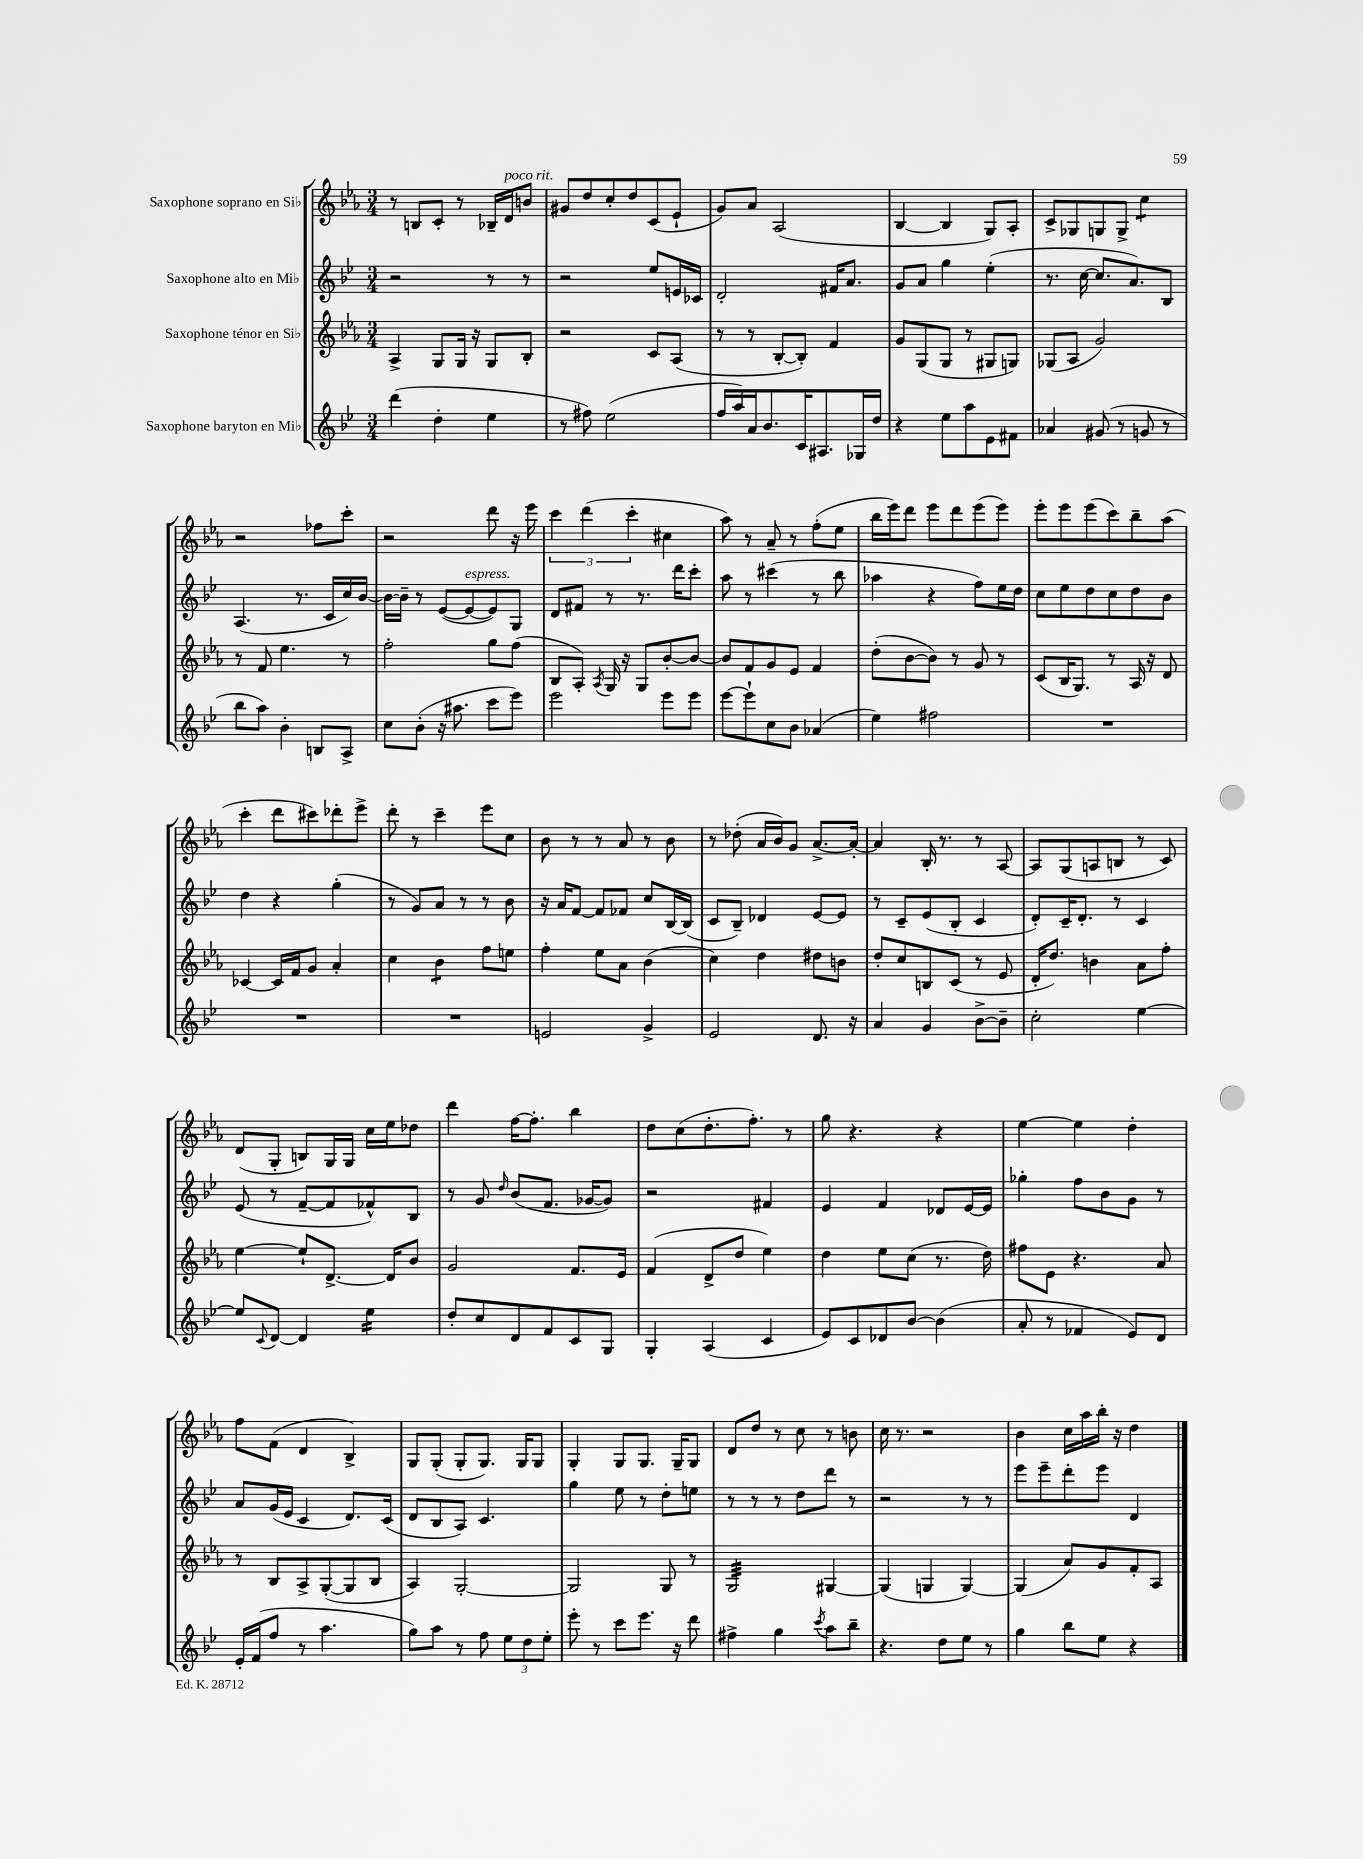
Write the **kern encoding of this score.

**kern	**kern	**kern	**kern
*part4	*part3	*part2	*part1
*staff4	*staff3	*staff2	*staff1
*I"Saxophone baryton en Mi♭	*I"Saxophone ténor en Si♭	*I"Saxophone alto en Mi♭	*I"Saxophone soprano en Si♭
*clefG2	*clefG2	*clefG2	*clefG2
*k[b-e-]	*k[b-e-a-]	*k[b-e-]	*k[b-e-a-]
*M3/4	*M3/4	*M3/4	*M3/4
=22	=22	=22	=22
(4ddd\	4A-^/	2r	8r
.	.	.	8Bn/L
4dd'\	8G/L	.	8c'/J
.	16G/Jk	.	8r
.	16r	.	.
4ee-\	8G/L	8r	16B-X~/LL
!	!	!	!LO:TX:a:i:t=poco rit.
.	.	.	16d/J
.	8B-'/J	8r	8bn/J
=23	=23	=23	=23
8r	2r	2r	8g#X/L
8ff#X\)	.	.	8dd/
(2ee-\	.	.	8cc'/
.	.	.	8dd/
.	8c/L	8ee-/L	(8c/
.	(8A-/J	16en/L	8e-`/J
.	.	16c-X/JJ	.
=24	=24	=24	=24
16ff/LL	8r	2d'/	8g/L)
16aa/)	.	.	.
16a/J	8r	.	8a-/J
8.b-/	.	.	.
.	[8B-'/L	.	(2A-/
16c/K	8B-'/J])	.	.
8.A#X/	.	.	.
.	4f/	16f#X/KL	.
.	.	8.a/J	.
16G-X/L	.	.	.
16dd/JJ	.	.	.
=25	=25	=25	=25
4r	8g/L	8g/L	[4B-/
.	(8G/	8a/J	.
8ee-\L	8G/J	4gg\	4B-/]
8aa\	8r	.	.
8e-\	8G#X/L	(4ee-'\	8G/L)
8f#X\J	8Gn/J)	.	8A-'/J
=26	=26	=26	=26
4a-X/	(8G-X/L	8.r	8c^/L
.	8A-/J	.	8G-X/
.	.	[16cc\	.
(8g#X/	2g/)	8.cc/L]	8Gn/
8r	.	.	8G^/J
.	.	8.a/)	.
*	*	*	*tremolo
8gn/	.	.	8cc\L
8r	.	8B-/J	8cc\J
*	*	*	*Xtremolo
!!LO:LB:g=z
=27	=27	=27	=27
8bb-\L	8r	(4.A/	2r
8aa\J)	8f/	.	.
4b-'\	4.ee-\	.	.
.	.	8.r	.
8Bn/L	.	.	8ff-X\L
.	.	16c/LL	.
8A^/J	8r	16cc/)	8ccc'\J
.	.	[16b-/JJ	.
=28	=28	=28	=28
8cc\L	2ff'\	16b-\LL_	2r
.	.	16b-~\JJ]	.
(8b-'\J	.	8r	.
16r	.	([8e-/L	.
8.aa#X\	.	.	.
!	!	!LO:TX:a:i:t=espress.	!
.	.	8e-/_	.
8ccc\L	8gg\L	8e-/])	8ddd\
8eee-\J)	(8ff\J	8G/J	16r
.	.	.	16eee-\
=29	=29	=29	=29
2eee-\	8B-/L	8d/L	6ccc\
.	8A-'/J)	8f#X/J	.
.	.	.	(6ddd\
.	8qA-/	.	.
.	16G/	8r	.
.	16r	.	.
.	.	.	6ccc'\
.	8G/L	8.r	.
8eee-\L	[8b-'/	.	4cc#X\
.	.	16ddd\KL	.
8eee-\J	8b-/J_	8ccc'\J	.
=30	=30	=30	=30
[8eee-\L	8b-/L]	8aa\	8aa-\)
8eee-`\]	8f/	8r	8r
8cc\	8g/	(4ccc#X\	8a-~/
8b-\J	8e-/J	.	8r
(4a-X/	4f/	8r	(8ff'\L
.	.	8bb-\	8ee-\J
=31	=31	=31	=31
4ee-\)	(8dd'\L	4aa-X\	16bb-\LL
.	.	.	16eee-\J)
.	[8b-\	.	8ddd\J
2ff#X\	8b-\J])	4r	8eee-\L
.	8r	.	8ddd\
.	8g/	8ff\L)	(8eee-\
.	8r	16ee-\L	8eee-\J)
.	.	16dd\JJ	.
=32	=32	=32	=32
2.r	(8c/L	8cc\L	8eee-'\L
.	16B-/K	8ee-\	8eee-\
.	8.G/J)	.	.
.	.	8dd\	(8eee-\
.	8r	8cc\	8ccc\)
.	16A-/	8dd\	8bb-~\
.	16r	.	.
.	8d/	8b-\J	(8aa-\J
!!LO:LB:g=z
=33	=33	=33	=33
2.r	[4c-X/	4dd\	4ccc'\
.	16c-/LL]	4r	8ddd\L
.	16f/J	.	.
.	8g/J	.	8ccc#X\)
.	4a-'/	(4gg'\	8ddd-X'\
.	.	.	8eee-^\J
=34	=34	=34	=34
2.r	4cc\	8r	8ddd'\
.	.	8g/L)	8r
*	*tremolo	*	*
.	8b-\L	8a/J	4ccc~\
.	8b-\J	8r	.
*	*Xtremolo	*	*
.	8ff\L	8r	8eee-\L
.	8een\J	8b-\	8cc\J
=35	=35	=35	=35
2en/	4ff'\	16r	8b-\
.	.	16a/KL	.
.	.	[8f/J	8r
.	8ee-\L	8f/L]	8r
.	8a-\J	8f-X/J	8a-/
4g^/	(4b-\	8cc/L	8r
.	.	[16B-/L	8b-\
.	.	(16B-/JJ]	.
=36	=36	=36	=36
2e-/	4cc\)	8c/L	8r
.	.	8B-~/J)	(8dd-X'\
.	4dd\	4d-X/	16a-/LL
.	.	.	16b-/J)
.	.	.	8g/J
8.d/	8dd#X\L	[8e-/L	[8.a-^/L
.	8bn\J	8e-/J]	.
16r	.	.	16a-'/Jk_
=37	=37	=37	=37
4a/	8dd'/L	8r	4a-/]
.	8cc/	8c~/L	.
4g/	8Bn/	(8e-/	16B-'/
.	.	.	8.r
.	(8c/J	8B-'/J	.
[8b-^\L	8r	4c/	8r
8b-~\J]	8e-/	.	[8A-/
=38	=38	=38	=38
2cc'\	16d'/KL	8d'/L)	8A-/L]
.	8.dd/J)	.	.
.	.	16c~/K	(8G/
.	.	8.d'/J	.
.	4bn\	.	8An/
.	.	8r	8Bn/J
[4ee-\	8a-\L	4c/	8r
.	8ff'\J	.	8c/)
!!LO:LB:g=z
=39	=39	=39	=39
8ee-/L]	[4ee-\	(8e-/	(8d/L
8qqc/	.	.	.
[8d/J	.	8r	8G'/J
4d/]	8ee-`/L]	[8f~/L	8Bn/L)
.	[8.d^/J	8f/]	16G/L
.	.	.	16G/JJ
*tremolo	*	*	*
16ee-\LL	.	8f-X^^/)	16cc\LL
16ee-\	16d/KL]	.	16ee-\J
16ee-\	8b-/J	8B-/J	8dd-X\J
16ee-\JJ	.	.	.
*Xtremolo	*	*	*
=40	=40	=40	=40
8dd'/L	2g/	8r	4ddd\
8cc/	.	8g/	.
.	.	16qqdd/	.
8d/	.	(8b-/L	[16ff\KL
.	.	.	8.ff'\J]
8f/	.	8.f/J	.
8c/	8.f/L	.	4bb-\
.	.	[16g-X/KL	.
8G/J	.	8g-/J])	.
.	16e-/Jk	.	.
=41	=41	=41	=41
4G'/	(4f/	2r	8dd\L
.	.	.	(8cc\
(4A/	8d^/L	.	8.dd'\
.	8dd/J	.	.
.	.	.	8.ff'\J)
4c/	4ee-\)	4f#X/	.
.	.	.	8r
=42	=42	=42	=42
8e-/L)	4dd\	4e-/	8gg\
8c/	.	.	4.r
8d-X/	8ee-\L	4f/	.
[8b-/J	(8cc\J	.	.
(4b-\]	8.r	8d-X/L	4r
.	.	[16e-/L	.
.	16dd\)	16e-/JJ]	.
=43	=43	=43	=43
8a'/	8ff#X\L	4gg-X'\	[4ee-\
8r	8e-\J	.	.
4f-X/	4.r	8ff\L	4ee-\]
.	.	8b-\	.
8e-/L)	.	8g\J	4dd'\
8d/J	8a-/	8r	.
!!LO:LB:g=z
=44	=44	=44	=44
16e-'/LL	8r	8a/L	8ff\L
(16f/J	.	.	.
8ff/J	8B-/L	(16g/L	(8f\J
.	.	16e-/JJ	.
8r	8A-^/	4c/	4d/
4.aa\	([8G'/	.	.
.	8G/]	8.d/L)	4B-^/)
.	8B-/J	.	.
.	.	(16c/Jk	.
=45	=45	=45	=45
8gg\L)	4A-/)	8d/L	8G/L
8aa\J	.	8B-/	(8G'/J
8r	[2G'/	8A/J)	8G'/L
8ff\	.	4.c/	8.G/J)
12ee-\L	.	.	.
.	.	.	16G/KL
12dd\	.	.	.
.	.	.	8G/J
12ee-'\J	.	.	.
=46	=46	=46	=46
8eee-'\	2G/]	4gg\	4G'/
8r	.	.	.
8ccc\L	.	8ee-\	8G/L
8.eee-\J	.	8r	8.G/J
.	8G/	8dd'\L	.
16r	.	.	16G~/KL
8ddd\	8r	8een\J	8G/J
=47	=47	=47	=47
*	*tremolo	*	*
4ff#X^\	32G/LLL	8r	8d/L
.	32G/	.	.
.	32G/	.	.
.	32G/	.	.
.	32G/	8r	8dd/J
.	32G/	.	.
.	32G/	.	.
.	32G/	.	.
4gg\	32G/	8r	8r
.	32G/	.	.
.	32G/	.	.
.	32G/	.	.
.	32G/	8dd\L	8cc\
.	32G/	.	.
.	32G/	.	.
.	32G/JJJ	.	.
*	*Xtremolo	*	*
8qccc/	.	.	.
8aa\L	[4G#X/	8ddd\J	8r
8bb-~\J	.	8r	8bn\
=48	=48	=48	=48
4.r	(4G#/]	2r	16cc\
.	.	.	8.r
.	4Gn/	.	2r
8dd\L	.	.	.
8ee-\J	[4G/)	8r	.
8r	.	8r	.
=49	=49	=49	=49
4gg\	(4G/]	8eee-\L	4b-\
.	.	8eee-~\	.
8bb-\L	8a-/L)	8ddd'\	16cc\LL
.	.	.	16aa-\
8ee-\J	8g/	8eee-\J	16bb-'\JJ
.	.	.	16r
4r	8f'/	4d/	4dd\
.	8A-/J	.	.
==	==	==	==
*-	*-	*-	*-
